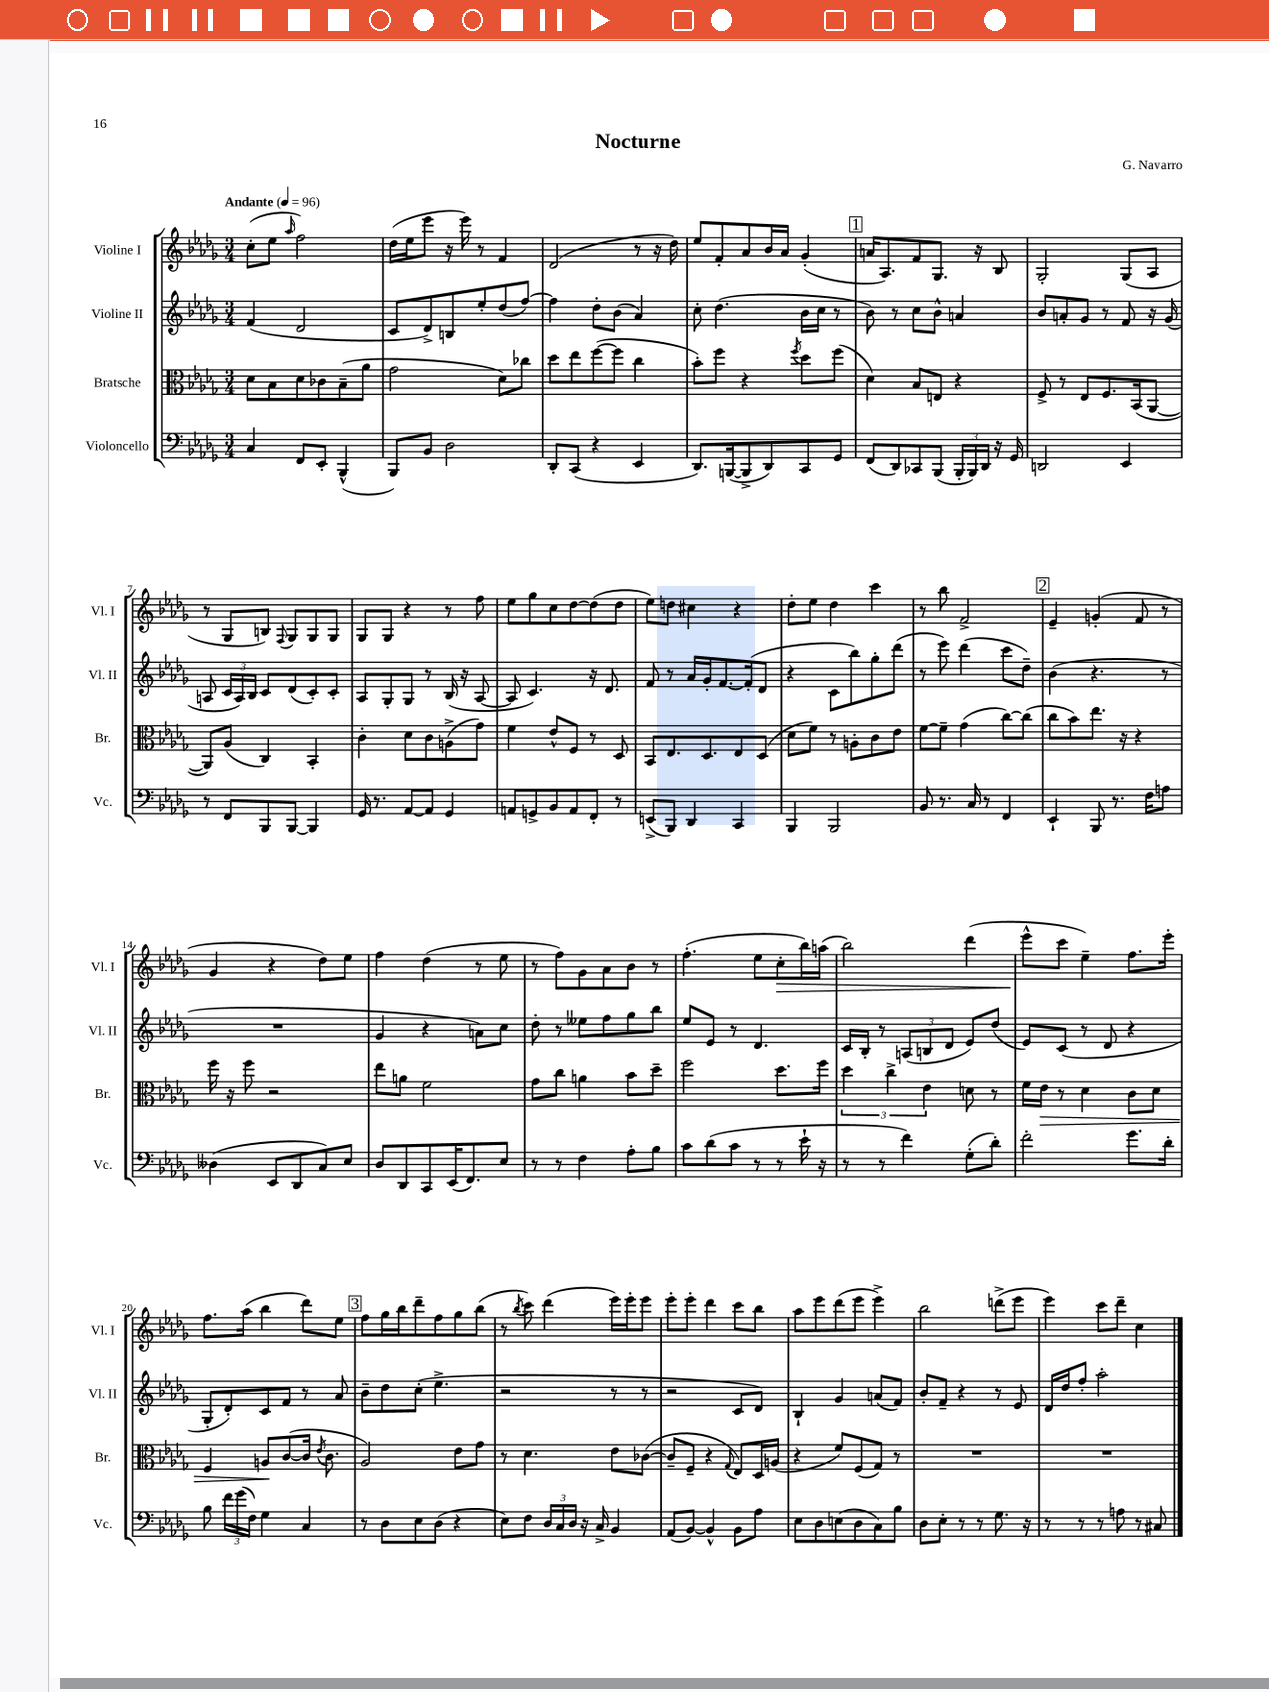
\header { title = "Nocturne" composer = "G. Navarro" }
<<
\new StaffGroup <<
\new Staff = "s0" \with { instrumentName = "Violine I" shortInstrumentName = "Vl. I" } {
    \clef treble \key des \major \numericTimeSignature \time 3/4 \tempo "Andante" 4 = 96
    \autoBeamOff c''8[-.( ees''8] \grace { aes''16 } f''2) |
    des''16[( ees''16 ees'''8] r16 ees'''16) r8 f'4 |
    des'2( r8 r16 des''16) |
    ees''8[ f'8-. aes'8 bes'16 aes'16] ges'4-.( |
    \mark \markup { \box "1" } a'16[ aes8.) f'8 ges8.] r16 bes8 |
    ges2-. ges8[( aes8] |
    r8 ges8[ b8]) \appoggiatura { f8 } ges8[ ges8 ges8] |
    ges8[ ges8] r4 r8 f''8 |
    ees''8[ ges''8 c''8 des''8~ des''8( des''8] |
    ees''8[) d''8] cis''4 r4 |
    des''8[-. ees''8] des''4 c'''4 |
    r8 bes''8 f'2-> |
    \mark \markup { \box "2" } ees'4-- g'4-.( f'8 r8 |
    ges'4 r4 des''8[) ees''8] |
    f''4 des''4( r8 ees''8 |
    r8 f''8[) ges'8 aes'8 bes'8] r8 |
    f''4.-.( ees''8[ c''8-.\> bes''16) a''16]( |
    bes''2) des'''4( |
    ees'''8[-^\! c'''8] ees''4--) f''8.[ ees'''16]-. |
    f''8.[ aes''16]( bes''4 des'''8[) ees''8] |
    \mark \markup { \box "3" } f''8[ ges''16 bes''16 des'''8-- f''8 ges''8 bes''8]( |
    r8 \acciaccatura { bes''8 } c'''8) des'''4( ees'''16[) ees'''16-. ees'''8] |
    ees'''8[-. ees'''8]-. des'''4 c'''8[ bes''8] |
    aes''8[ ees'''8 des'''8( ees'''8] ees'''4->) |
    bes''2 d'''8[->( ees'''8] |
    ees'''4) c'''8[ des'''8]-- c''4 \bar "|." |
}
\new Staff = "s1" \with { instrumentName = "Violine II" shortInstrumentName = "Vl. II" } {
    \clef treble \key des \major \numericTimeSignature \time 3/4
    \autoBeamOff f'4( des'2 |
    c'8[ des'8->) b8 ees''8-. des''8( f''8]~) |
    f''4 des''8[-. bes'8]( aes'4) |
    c''8-. des''4.( bes'16[ c''16] r8 |
    \mark \markup { \box "1" } bes'8) r8 c''8[ bes'8]-^ a'4 |
    bes'8[ a'8-. ges'8] r8 f'8 r16 ges'16( |
    a8 \tuplet 3/2 { c'16[ a16) bes16] } c'8[ des'8( c'8-.) c'8]-. |
    aes8[ ges8-. ges8] r8 bes16( r16 aes8~ |
    aes8 c'4.) r16 des'8. |
    f'8 r8 aes'16[ ges'16-. f'8.~ f'16-.( des'8] |
    r4 c'8[ bes''8) ges''8-. des'''8]( |
    r8 ees'''8) des'''4( c'''8[ des''8]--) |
    \mark \markup { \box "2" } bes'4( r4. r8 |
    R2. |
    ges'4 r4 a'8[) c''8] |
    des''8-. r8 eeses''8[ f''8 ges''8 bes''8] |
    ees''8[ ees'8] r8 des'4. |
    c'16[ bes16]-. r8 \tuplet 3/2 { a8[( b8 des'8] } ees'8[) des''8]( |
    ees'8[) c'8]( r8 des'8 r4 |
    ges8[-. des'8-.) c'8 f'8] r8 aes'8 |
    \mark \markup { \box "3" } bes'8[-- des''8 c''8]-.( ees''4.-> |
    r2 r8 r8 |
    r2 c'8[ des'8]) |
    bes4-! ges'4 a'8[( f'8]) |
    bes'8[-. f'8]-- r4 r8 ees'8 |
    des'16[ des''16 f''8]-. aes''2-. \bar "|." |
}
\new Staff = "s2" \with { instrumentName = "Bratsche" shortInstrumentName = "Br." } {
    \clef alto \key des \major \numericTimeSignature \time 3/4
    \autoBeamOff des'8[ bes8 des'8 ces'8 bes8--( aes'8] |
    ges'2 des'8[) ces''8] |
    des''8[ ees''8 f''8~( f''8] c''4 |
    bes'8[-.) f''8] r4 \acciaccatura { f''8 } des''8[ f''8]( |
    \mark \markup { \box "1" } des'4) bes8[ e8] r4 |
    f8-> r8 ees8[ f8. bes,16( aes,8]~ |
    aes,8[) aes8]( c4) bes,4-. |
    c'4-. des'8[ c'8 a8->( ges'8]) |
    f'4 ees'8[-^ f8] r8 des8 |
    bes,8[ ees8. des8. ees8 des8]( |
    des'8[ f'8]) r8 a8[-. c'8 ees'8] |
    f'8[~ f'8]-- ges'4( c''8[~) c''8]( |
    \mark \markup { \box "2" } c''8[ bes'8) ees''8.] r16 r4 |
    f''16 r16 f''8 r2 |
    ees''8[ a'8] f'2 |
    ges'8[ c''8] a'4 bes'8[ des''8]-- |
    f''2 des''8.[ f''16] |
    \tuplet 3/2 { des''4 c''4-> ees'4 } d'8 r8 |
    f'16[ ees'16]\> r8 des'4 c'8[ des'8] |
    f4 a8[\! c'8~( c'16] \acciaccatura { ees'8 } c'8. |
    \mark \markup { \box "3" } aes2) ees'8[ ges'8] |
    r8 des'4. ees'8[ ces'8]~( |
    ces'8[-- f8]-- r4 \appoggiatura { ges8 } ees8[) des16 a16]( |
    r4 f'8[) f8( ges8]) r8 |
    R2. |
    R2. \bar "|." |
}
\new Staff = "s3" \with { instrumentName = "Violoncello" shortInstrumentName = "Vc." } {
    \clef bass \key des \major \numericTimeSignature \time 3/4
    \autoBeamOff c4 f,8[ ees,8]-. bes,,4-^( |
    bes,,8[) bes,8] des2 |
    des,8[-. c,8]( r4 ees,4 |
    des,8.[) b,,16~( b,,8-> des,8) c,8 ges,8] |
    \mark \markup { \box "1" } f,8[( des,8) ces,8 bes,,8]( \tuplet 3/2 { bes,,16[-. bes,,16) des,16] } r16 ges,16 |
    d,2 ees,4 |
    r8 f,8[ bes,,8 bes,,8]~ bes,,4 |
    ges,16 r8. aes,8[~ aes,8] ges,4 |
    a,8[ g,8-> bes,8 a,8 f,8]-. r8 |
    e,8[->( bes,,8]) des,4 c,4 |
    bes,,4 bes,,2 |
    bes,8 r8. c16 r8 f,4 |
    \mark \markup { \box "2" } ees,4-! bes,,8 r8. f16[ a8] |
    deses4( ees,8[ des,8 c8) ees8] |
    des8[ des,8 c,8 ees,16( f,8.) ees8] |
    r8 r8 f4 aes8[-. bes8] |
    c'8[ des'8( c'8] r8 r8 ees'16-! r16 |
    r8 r8 f'4) ges8[-.( des'8]-.) |
    f'2-. ges'8.[ des'16]-. |
    bes8 \tuplet 3/2 { f'16[ ges'16( f16]) } ges4 c4 |
    \mark \markup { \box "3" } r8 des8[ ees8 des8]( r4 |
    ees8[) f8] \tuplet 3/2 { des16[ c16 des16] } r16 c16-> bes,4 |
    aes,8[( bes,8]~) bes,4-^ bes,8[ aes8] |
    ees8[ des8 e8( des8 c8) bes8] |
    des8[ ees8]-. r8 r8 ges8. r16 |
    r8 r8 r8 a8 r8 cis8 \bar "|." |
}
>>
>>
